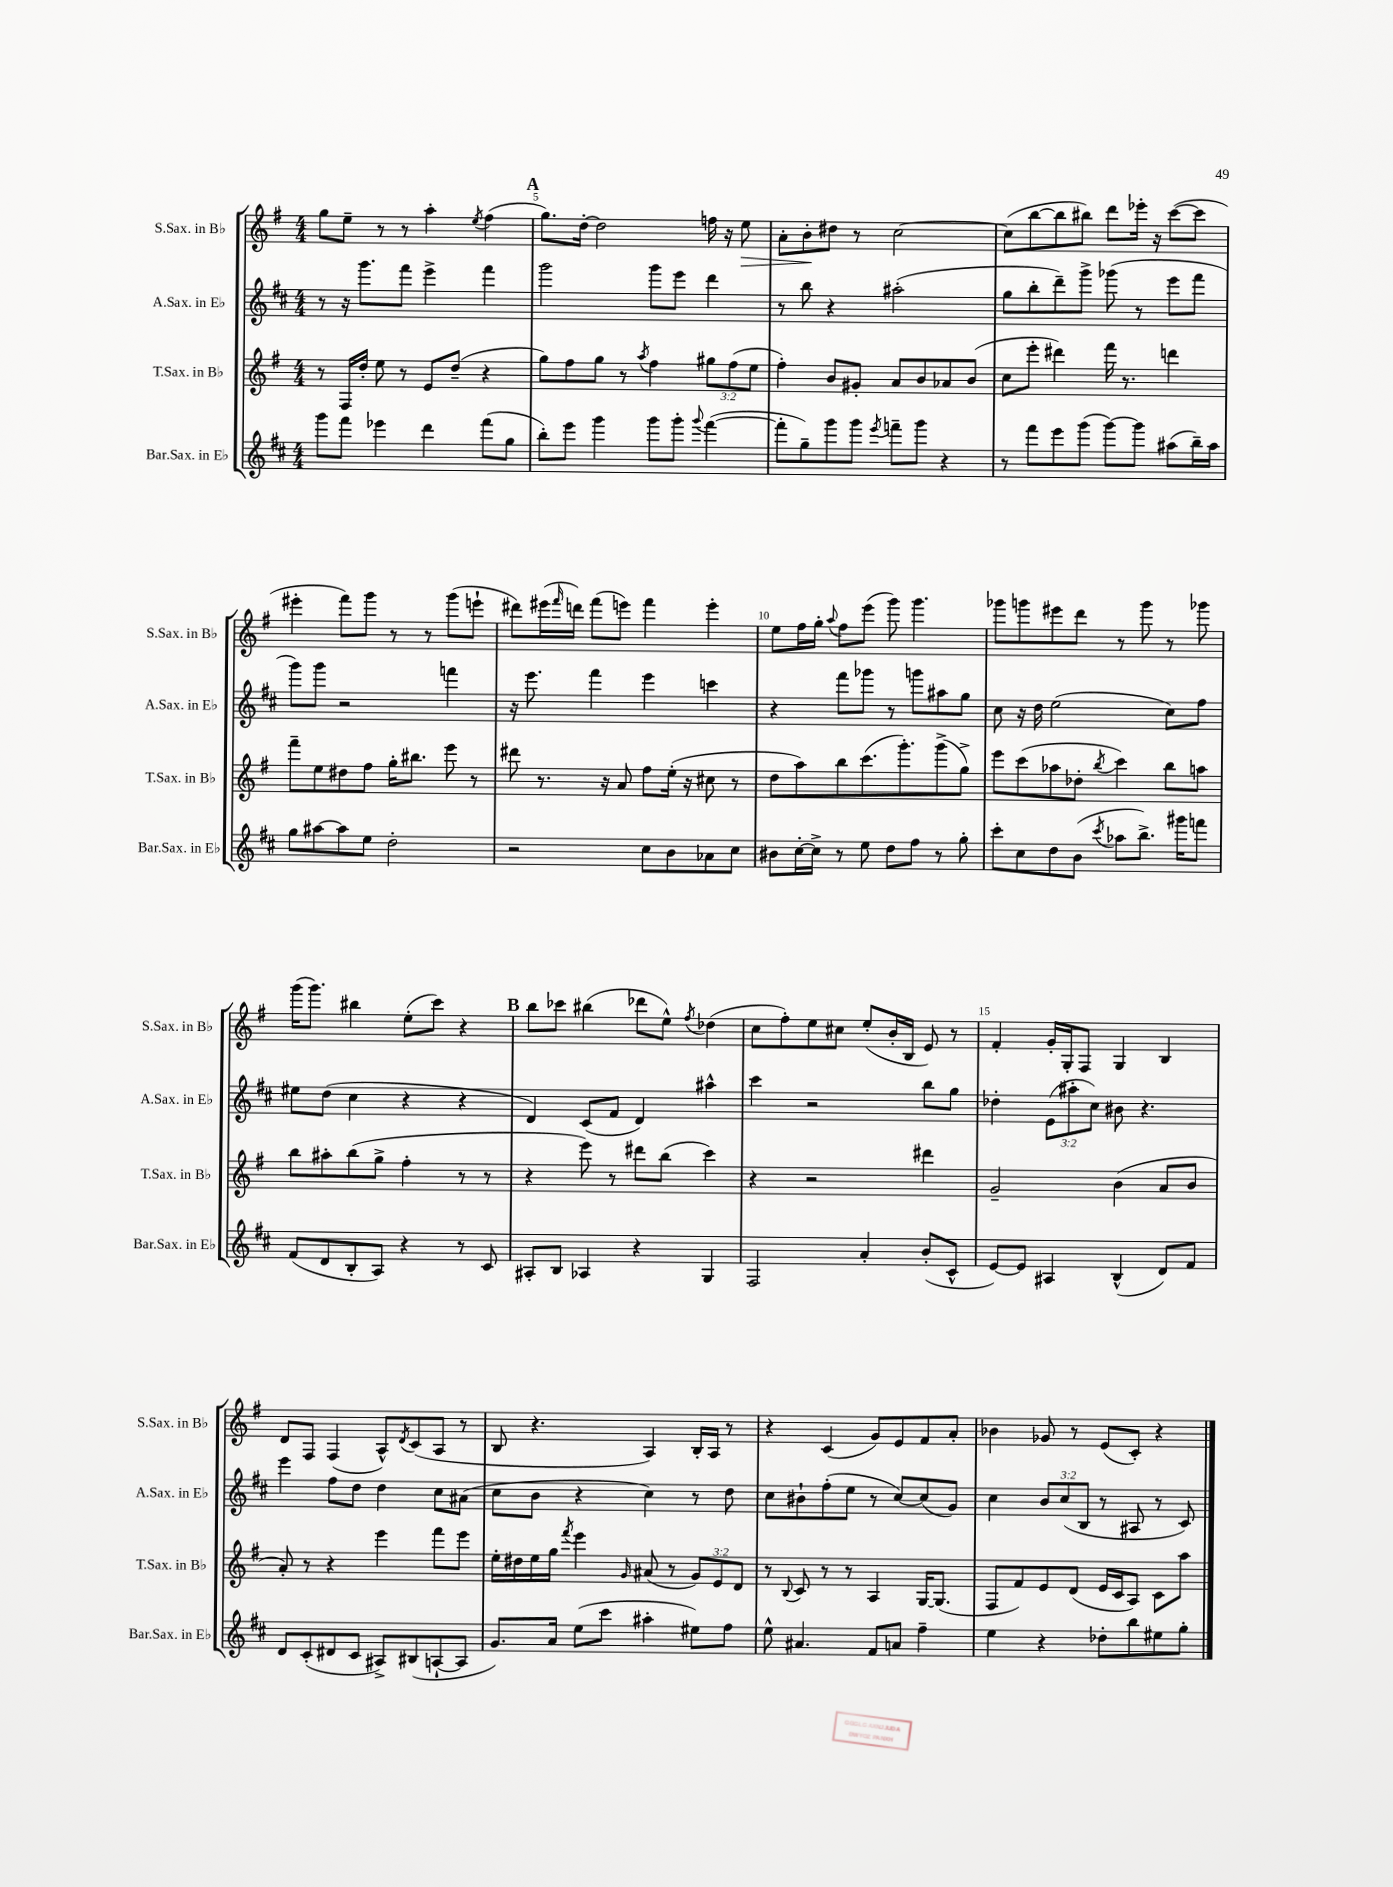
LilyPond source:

<<
\new StaffGroup <<
\new Staff = "s0" \with { instrumentName = "S.Sax. in Bb" shortInstrumentName = "S.Sax. in Bb" } {
    \clef treble \key g \major \numericTimeSignature \time 4/4
    g''8 e''8-- r8 r8 a''4-. \acciaccatura { e''8 } fis''4( |
    \mark \markup { \bold "A" } g''8.) d''16~-. d''2 f''16 r16 e''8\> |
    a'8-. b'8-.\! dis''8 r8 c''2~ |
    c''8( b''8~ b''8 bis''8) d'''8 ees'''16-. r16 c'''8~( c'''8 |
    eis'''4-. fis'''8) g'''8 r8 r8 g'''8( e'''8-! |
    dis'''8) eis'''16( \grace { fis'''16 } d'''16) fis'''8( e'''8) fis'''4 e'''4-. |
    e''8 fis''16 g''16-. \appoggiatura { a''8 } fis''8 e'''8( g'''8) g'''4. |
    ges'''8 g'''8 eis'''8 d'''8 r8 g'''8 r8 ges'''8 |
    g'''16( g'''8.) bis''4 e''8-.( c'''8) r4 |
    \mark \markup { \bold "B" } b''8 ces'''8 bis''4( des'''8 e''8-^) \acciaccatura { fis''8 } des''4( |
    c''8 fis''8-.) e''8 cis''8 e''8-.( b'16-. b16 e'8) r8 |
    fis'4-. g'16-. g16-. fis8 g4 b4 |
    d'8 fis8 fis4( a8-^) \acciaccatura { d'8 } c'8( a8 r8 |
    b8 r4. a4) b16-. a16 r8 |
    r4 c'4( g'8) e'8 fis'8 a'8-. |
    bes'4 ges'8 r8 e'8( c'8-.) r4 \bar "|." |
}
\new Staff = "s1" \with { instrumentName = "A.Sax. in Eb" shortInstrumentName = "A.Sax. in Eb" } {
    \clef treble \key d \major \numericTimeSignature \time 4/4 \override Staff.TupletNumber.text = #tuplet-number::calc-fraction-text
    r8 r16 g'''8. fis'''8 e'''4-> fis'''4 |
    \mark \markup { \bold "A" } g'''2 g'''8 e'''8 d'''4 |
    r8 b''8 r4 ais''2-.( |
    g''8 b''8-. d'''8--) g'''8-> ges'''8( r8 e'''8 fis'''8 |
    g'''8) g'''8 r2 f'''4 |
    r16 e'''8. fis'''4 e'''4 c'''4 |
    r4 fis'''8 ges'''8 r8 g'''8 ais''8 g''8 |
    cis''8 r16 d''16 e''2( cis''8) fis''8 |
    eis''8 d''8( cis''4 r4 r4 |
    \mark \markup { \bold "B" } d'4) cis'8( fis'8 d'4) ais''4-^ |
    cis'''4 r2 b''8 g''8 |
    des''4-. \tuplet 3/2 { e'8( ais''8-. cis''8) } bis'8 r4. |
    e'''4 fis''8 d''8 d''4 cis''8 ais'8( |
    cis''8 b'8 r4 cis''4) r8 d''8 |
    cis''8 bis'8-! fis''8-.( e''8 r8 cis''8~) cis''8( g'8) |
    cis''4 \tuplet 3/2 { b'8 cis''8( b8 } r8 ais8 r8 cis'8) \bar "|." |
}
\new Staff = "s2" \with { instrumentName = "T.Sax. in Bb" shortInstrumentName = "T.Sax. in Bb" } {
    \clef treble \key g \major \numericTimeSignature \time 4/4 \override Staff.TupletNumber.text = #tuplet-number::calc-fraction-text
    r8 fis16 d''16-. e''8 r8 e'8 d''8--( r4 |
    \mark \markup { \bold "A" } g''8) fis''8 g''8 r8 \acciaccatura { a''8 } fis''4 \tuplet 3/2 { gis''8 fis''8( e''8 } |
    fis''4-.) b'8 gis'8-. a'8 b'8 aes'8 b'8( |
    c''8 e'''8-. dis'''4) fis'''16 r8. d'''4 |
    fis'''8-- e''8 dis''8 fis''8 g''16-. bis''8. e'''8 r8 |
    dis'''8 r8. r16 a'8 fis''8 e''16-.( r16 cis''8 r8 |
    d''8 a''8) b''8 c'''8.( g'''8.-.) g'''8->( g''8->) |
    e'''8 c'''8( aes''8 des''8-. \acciaccatura { b''8 } c'''4) b''8 a''8 |
    b''8 ais''8-. b''8( g''8-> fis''4-. r8 r8 |
    \mark \markup { \bold "B" } r4 e'''8) r8 dis'''8 b''8( c'''4) |
    r4 r2 dis'''4 |
    g'2-- b'4( a'8 b'8 |
    a'8-.) r8 r4 e'''4 fis'''8 e'''8 |
    e''16-. dis''16 e''16 g''16 \acciaccatura { fis'''8 } e'''4 \grace { g'16 } ais'8( r8 \tuplet 3/2 { g'8) e'8 d'8 } |
    r8 \appoggiatura { b8 } c'8 r8 r8 a4 g16~ g8.( |
    fis8 fis'8) e'8 d'8( e'16 c'16 a8) c'8 a''8 \bar "|." |
}
\new Staff = "s3" \with { instrumentName = "Bar.Sax. in Eb" shortInstrumentName = "Bar.Sax. in Eb" } {
    \clef treble \key d \major \numericTimeSignature \time 4/4
    g'''8 fis'''8 ees'''4 d'''4 fis'''8( g''8 |
    \mark \markup { \bold "A" } b''8-.) e'''8 g'''4 g'''8 g'''8-. \appoggiatura { g'''8 } fis'''4~( |
    fis'''8-. g''8--) g'''8 g'''8 \acciaccatura { e'''8 } f'''8-- g'''8 r4 |
    r8 fis'''8 e'''8 g'''8( g'''8~) g'''8 ais''8( b''16--) ais''16 |
    g''8 ais''8~ ais''8 e''8 d''2-. |
    r2 cis''8 b'8 aes'8 cis''8 |
    bis'8 cis''16~-. cis''16-> r8 e''8 d''8 fis''8 r8 g''8-. |
    cis'''8-. cis''8 d''8 b'8( \acciaccatura { cis'''8 } aes''8 b''8.->) gis'''16 f'''8 |
    fis'8( d'8 b8-. a8) r4 r8 cis'8 |
    \mark \markup { \bold "B" } ais8-. b8 aes4 r4 g4 |
    fis2 a'4-. b'8-.( cis'8-^ |
    e'8~) e'8 ais4 b4-^( d'8) fis'8 |
    d'8 cis'8-.( dis'8 cis'8 ais8->) bis8( a8~-! a8 |
    g'8.) a'16 e''8( cis'''8 ais''4-. eis''8) fis''8 |
    e''8-^ ais'4. fis'8 a'8 fis''4-- |
    e''4 r4 des''8-. b''8 eis''8 g''8-. \bar "|." |
}
>>
>>
\layout { \context { \Score currentBarNumber = #4 \override BarNumber.break-visibility = ##(#f #t #t) barNumberVisibility = #(every-nth-bar-number-visible 5) } }
